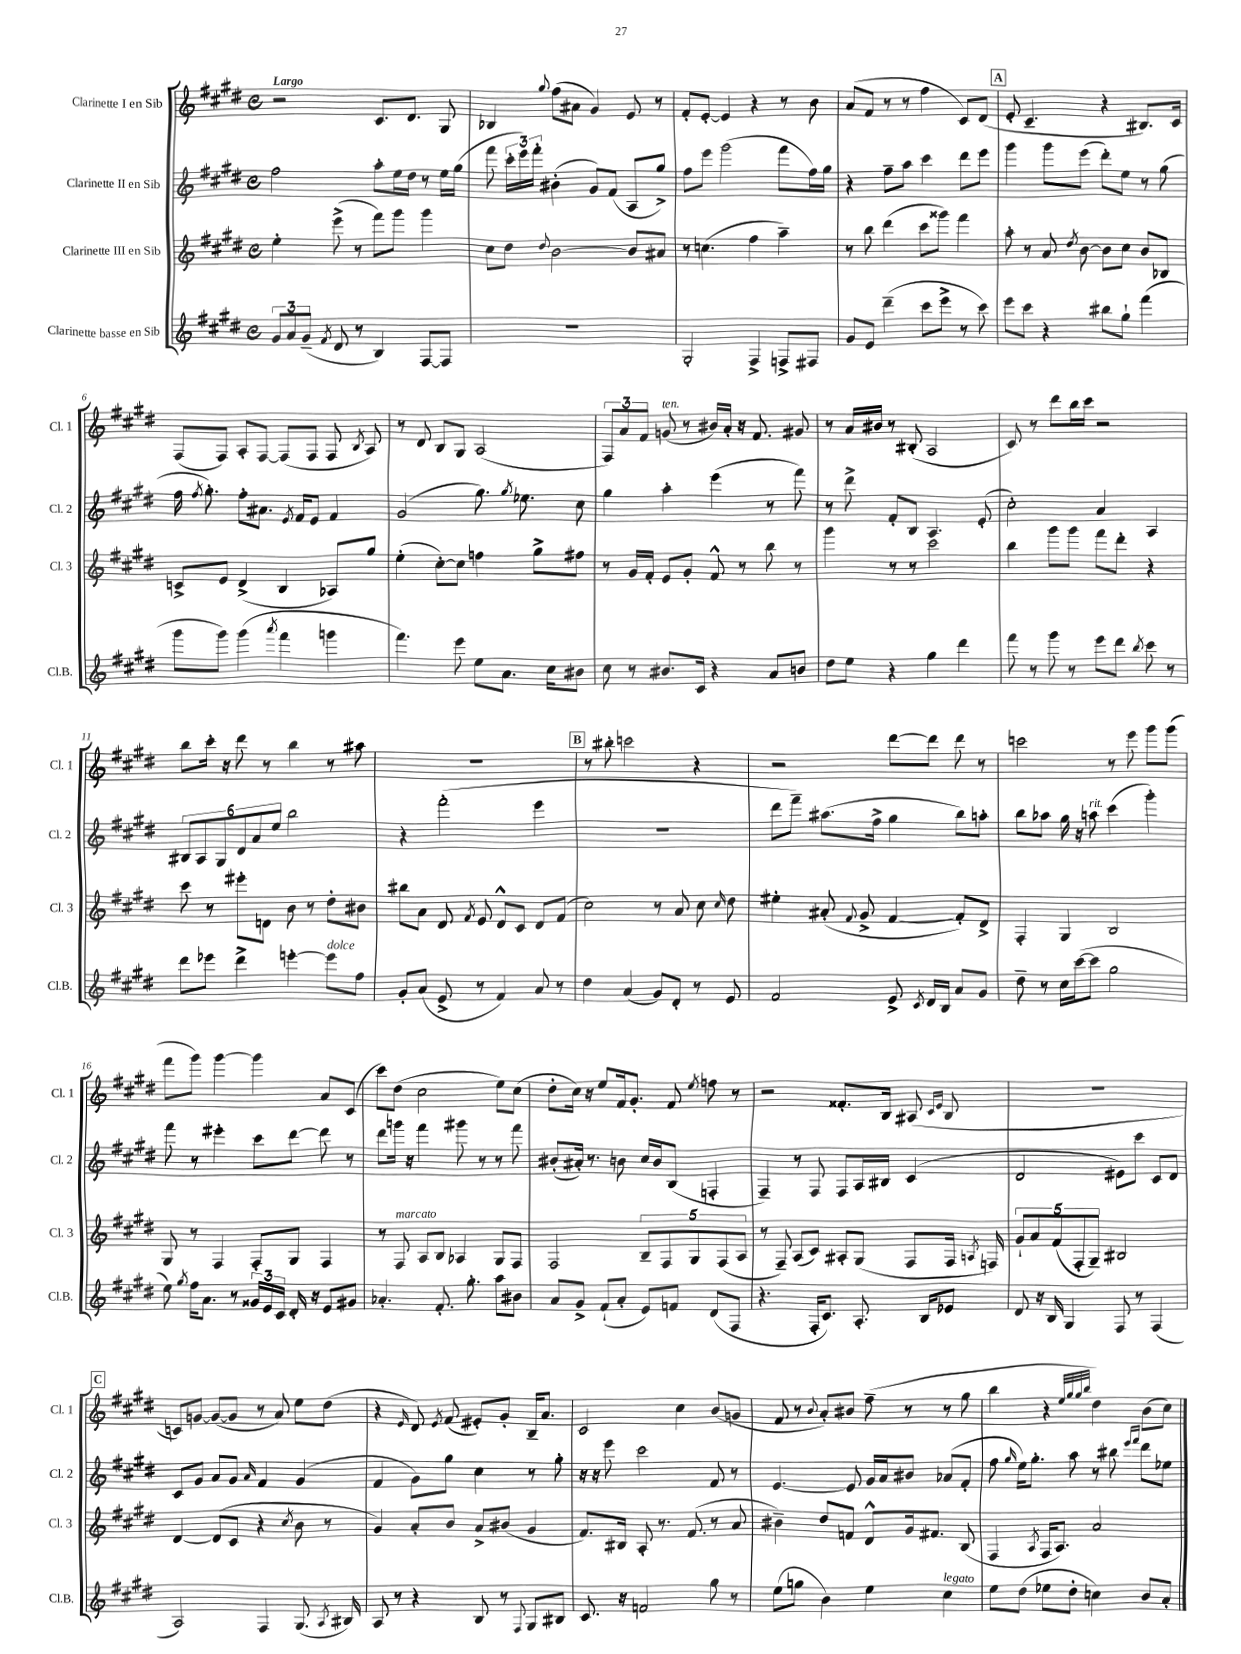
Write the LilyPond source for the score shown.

<<
\new StaffGroup <<
\new Staff = "s0" \with { instrumentName = "Clarinette I en Sib" shortInstrumentName = "Cl. 1" } {
    \clef treble \key e \major \defaultTimeSignature \time 4/4 \tempo "Largo"
    \autoBeamOff r2 cis'8.[ dis'8.] gis8 |
    bes4 \appoggiatura { gis''8 } fis''8[( ais'8] gis'4) e'8 r8 |
    fis'8[-. e'8]~-. e'4 r4 r8 b'8 |
    a'8[( fis'8] r8 r8 fis''4 cis'8[) dis'8]( |
    \mark \markup { \box "A" } e'8-. cis'4.-- r4 bis8.[) cis'16] |
    fis8[( fis8]) a8[-. fis8]~ fis8[( fis8] fis8 \acciaccatura { b8 } a8) |
    r8 dis'8 b8[ gis8] a2( |
    \tuplet 3/2 { fis8[) a'8 fis'8] } g'8^\markup { \italic "ten." }( r8 bis'16[) a'16]-. r16 fis'8. gis'8 |
    r8 a'16[ bis'16] r8 bis8-.( a2 |
    cis'8) r8 dis'''8[ b''16 cis'''16] r2 |
    b''8[ cis'''16]-. r16 dis'''8 r8 b''4 r8 ais''8 |
    R1 |
    \mark \markup { \box "B" } r8 bis''8-. c'''2 r4 |
    r2 dis'''8[~ dis'''8] dis'''8 r8 |
    c'''2 r8 e'''8 gis'''8[ gis'''8]( |
    fis'''8[ gis'''8]) gis'''4~ gis'''4 a'8[ cis'8]( |
    cis'''8[) dis''8]( cis''2 e''8[) cis''8]( |
    dis''8[-. cis''16]) r16 e''8[ fis'16 gis'8.]-. fis'8 \acciaccatura { e''8 } f''8 r8 |
    r2 fisis'8.[-. b16] ais8( \grace { cis'16[ e'16] } b8 |
    R1 |
    \mark \markup { \box "C" } c'8[) g'8]~ g'8[~( g'8] r8 a'8) e''8[ dis''8]( |
    r4 \grace { e'16 } dis'8) \acciaccatura { e'8 } fis'8( eis'8[-.) gis'8]-. b16[-- a'8.] |
    cis'2 cis''4 b'8[( g'8] |
    fis'8 r8 \appoggiatura { b'8 } a'8[-.) bis'8] fis''8--( r8 r8 gis''8 |
    b''4 r4 \grace { e''32[ gis''32 gis''32 b''32] } dis''4) b'8[( cis''8]) \bar "|." |
}
\new Staff = "s1" \with { instrumentName = "Clarinette II en Sib" shortInstrumentName = "Cl. 2" } {
    \clef treble \key e \major \defaultTimeSignature \time 4/4
    \autoBeamOff fis''2 a''8[-. e''16 dis''16] r8 e''16[ gis''16]( |
    fis'''8 \tuplet 3/2 { cis'''16[-. e'''16) fis'''16]-. } bis'4-.( gis'8[) fis'8]( a8[ gis''8]->) |
    fis''8[ e'''8] gis'''2( fis'''8[ fis''16) gis''16] |
    r4 fis''8[-- a''8] cis'''4 dis'''8[ e'''8] |
    \mark \markup { \box "A" } gis'''4 gis'''8[ e'''8]( dis'''8[-.) e''8] r8 gis''8( |
    fis''16 \acciaccatura { fis''8 } gis''8.-.) fis''8[-. ais'8.] \acciaccatura { e'8 } fis'16[ e'8] fis'4 |
    gis'2( gis''8.) \acciaccatura { gis''8 } ees''8. cis''8 |
    gis''4 a''4-. e'''4( r8 fis'''8) |
    r8 dis'''8-> fis'8[-. b8] a4. e'8-.( |
    cis''2-.) a'4 a4 |
    \tuplet 6/4 { bis8[ a8 gis8 dis'8 a'8 e''8] } b''2 |
    r4 fis'''2-.( e'''4 |
    \mark \markup { \box "B" } R1 |
    dis'''8[ fis'''8]--) ais''8.[( fis''16]-> gis''4 b''8[) a''8]-. |
    b''8[ aes''8] gis''16 r16 a''8^\markup { \italic "rit." } cis'''4( gis'''4-.) |
    fis'''8 r8 eis'''4-. cis'''8[ dis'''8]~ dis'''8 r8 |
    dis'''8[ g'''16] r16 fis'''4 gis'''8 r8 r8 fis'''8 |
    bis'8[-.( ais'16]-.) r8. b'8 cis''16[ b'16 b8]( f4-. |
    fis4--) r8 fis8 fis8[ a16 bis16] cis'4( |
    dis'2 eis'8[) cis'''8] cis'8[ dis'8] |
    \mark \markup { \box "C" } cis'8[ gis'8] a'8[ gis'8] \grace { a'16 } fis'4 gis'4( |
    fis'4 gis'8[) gis''8] cis''4 r8 gis''8-. |
    r16 r16 e'''8 cis'''2 fis'8 r8 |
    e'4.~ e'8 gis'16[ a'16 bis'8] aes'8[( fis'8]-. |
    fis''8 \grace { gis''16 } e''16[) gis''8.]-. a''8 r8 bis''8 \grace { e'''16[ fis'''16] } dis'''8[ ees''8] \bar "|." |
}
\new Staff = "s2" \with { instrumentName = "Clarinette III en Sib" shortInstrumentName = "Cl. 3" } {
    \clef treble \key e \major \defaultTimeSignature \time 4/4
    \autoBeamOff e''4-. e'''8->( r8 fis'''8[) gis'''8] gis'''4 |
    cis''8[ dis''8] \appoggiatura { dis''8 } b'2~ b'8[ ais'8] |
    r8 c''4.( fis''4 a''4--) |
    r8 b''8 dis'''4( cis'''8[ gisis'''8]) fis'''4 |
    \mark \markup { \box "A" } a''8-. r8 a'8 \acciaccatura { dis''8 } b'8~ b'8[ cis''8] b'8[ bes8] |
    c'8[-> e'8] dis'4->( b4 aes8[) gis''8] |
    e''4-.( cis''8[~-.) cis''8] f''4 gis''8[-> fis''8] |
    r8 gis'16[ fis'16]-. e'8[ gis'8]-. fis'8-^ r8 b''8 r8 |
    gis'''4 r8 r8 cis'''2 |
    b''4 gis'''8[ gis'''8] fis'''8[ dis'''8]-. r4 |
    cis'''8 r8 eis'''8[-. d'8] b'8 r8 dis''8[-. bis'8] |
    bis''8[ a'8] dis'8 \acciaccatura { fis'8 } e'8 dis'8[-^ cis'8] dis'8[ fis'8]( |
    \mark \markup { \box "B" } cis''2) r8 a'8 cis''8 \grace { cis''16 } dis''8 |
    eis''4-. ais'8-.( \appoggiatura { fis'8 } gis'8-> fis'4~ fis'8[-.) dis'8]-> |
    fis4-. gis4 b2 |
    gis8 r8 fis4 fis8[-. gis8] fis4 |
    r8 fis8^\markup { \italic "marcato" } a8[ b8] aes4 gis8[ fis8] |
    fis2 \tuplet 5/4 { b8[-- fis8 gis8 fis8( a8] } |
    r8 fis8--) a8[( cis'8]) ais8[-. gis8]( fis8[ fis16] \acciaccatura { a8 } f16) |
    \tuplet 5/4 { gis'8[-! a'8 fis'8( fis8-. gis8]--) } bis2 |
    \mark \markup { \box "C" } dis'4~ dis'8[( cis'8] r4 \acciaccatura { cis''8 } b'8 r8 |
    gis'4) a'8[-. b'8] a'8[-> bis'8]( gis'4 |
    fis'8.[) bis16] a8-. r8. fis'8.( r8 a'8 |
    bis'4--) dis''8[ f'8] dis'8[-^ gis'16 fis'8.] b8( |
    fis4 \acciaccatura { a8 } fis16[ a8.]) a'2 \bar "|." |
}
\new Staff = "s3" \with { instrumentName = "Clarinette basse en Sib" shortInstrumentName = "Cl.B." } {
    \clef treble \key e \major \defaultTimeSignature \time 4/4
    \autoBeamOff \tuplet 3/2 { gis'8[ a'8 gis'8]--( } \acciaccatura { fis'8 } dis'8 r8 b4) fis8[~ fis8] |
    R1 |
    gis2-. fis4-> f8[-> fis8] |
    gis'8[ e'8] dis'''4--( cis'''8[ e'''8]-> r8 cis'''8) |
    \mark \markup { \box "A" } e'''8[ cis'''8] r4 bis''8[ gis''8]-! fis'''4( |
    gis'''8[ gis'''8]) gis'''4( \acciaccatura { a'''8 } fis'''4 g'''4 |
    fis'''4.) e'''8 e''8[ a'8.] cis''16[ bis'8] |
    cis''8 r8 bis'8.[ cis'16] r4 a'8[ b'8] |
    dis''8[ e''8] r4 gis''4 dis'''4 |
    fis'''8 r8 gis'''8 r8 e'''8[ dis'''8] \acciaccatura { b''8 } cis'''8 r8 |
    dis'''8[ ees'''8] dis'''4-> e'''4~-. e'''8[^\markup { \italic "dolce" } fis''8] |
    gis'8[-. a'8]( e'8-> r8 fis'4) a'8 r8 |
    \mark \markup { \box "B" } dis''4 a'4( gis'8[) dis'8]-. r8 e'8 |
    fis'2 e'8-> \acciaccatura { cis'8 } dis'16[ b16] a'8[ gis'8] |
    dis''8-- r8 cis''16[ cis'''16~( cis'''8] gis''2 |
    e''8) \acciaccatura { gis''8 } fis''16[ a'8.] r8 \tuplet 3/2 { gisis'16[ e'16 cis'16] } dis'16-. r16 e'8[ gis'8] |
    aes'4.-. fis'8.-. gis''8.-. a''8[ bis'8] |
    a'8[ gis'8]-> fis'8[-!( a'8]-. e'8[) f'8] dis'8[( fis8] |
    r4. fis16[-. cis'8.]) a8.-. b16[ ees'8] |
    dis'8 r16 b16 gis4 fis8 r8 fis4( |
    \mark \markup { \box "C" } a2) fis4 gis8.( \acciaccatura { a8 } bis16) |
    a8 r8 r4 b8 r8 \appoggiatura { fis8 } gis8[ bis8] |
    cis'8. r16 f'2 gis''8 r8 |
    e''8[( g''8] b'4) e''4 cis''4^\markup { \italic "legato" } |
    e''8[ dis''8]( ees''8[ dis''8]-. c''4) b'8[ a'8]-. \bar "|." |
}
>>
>>
